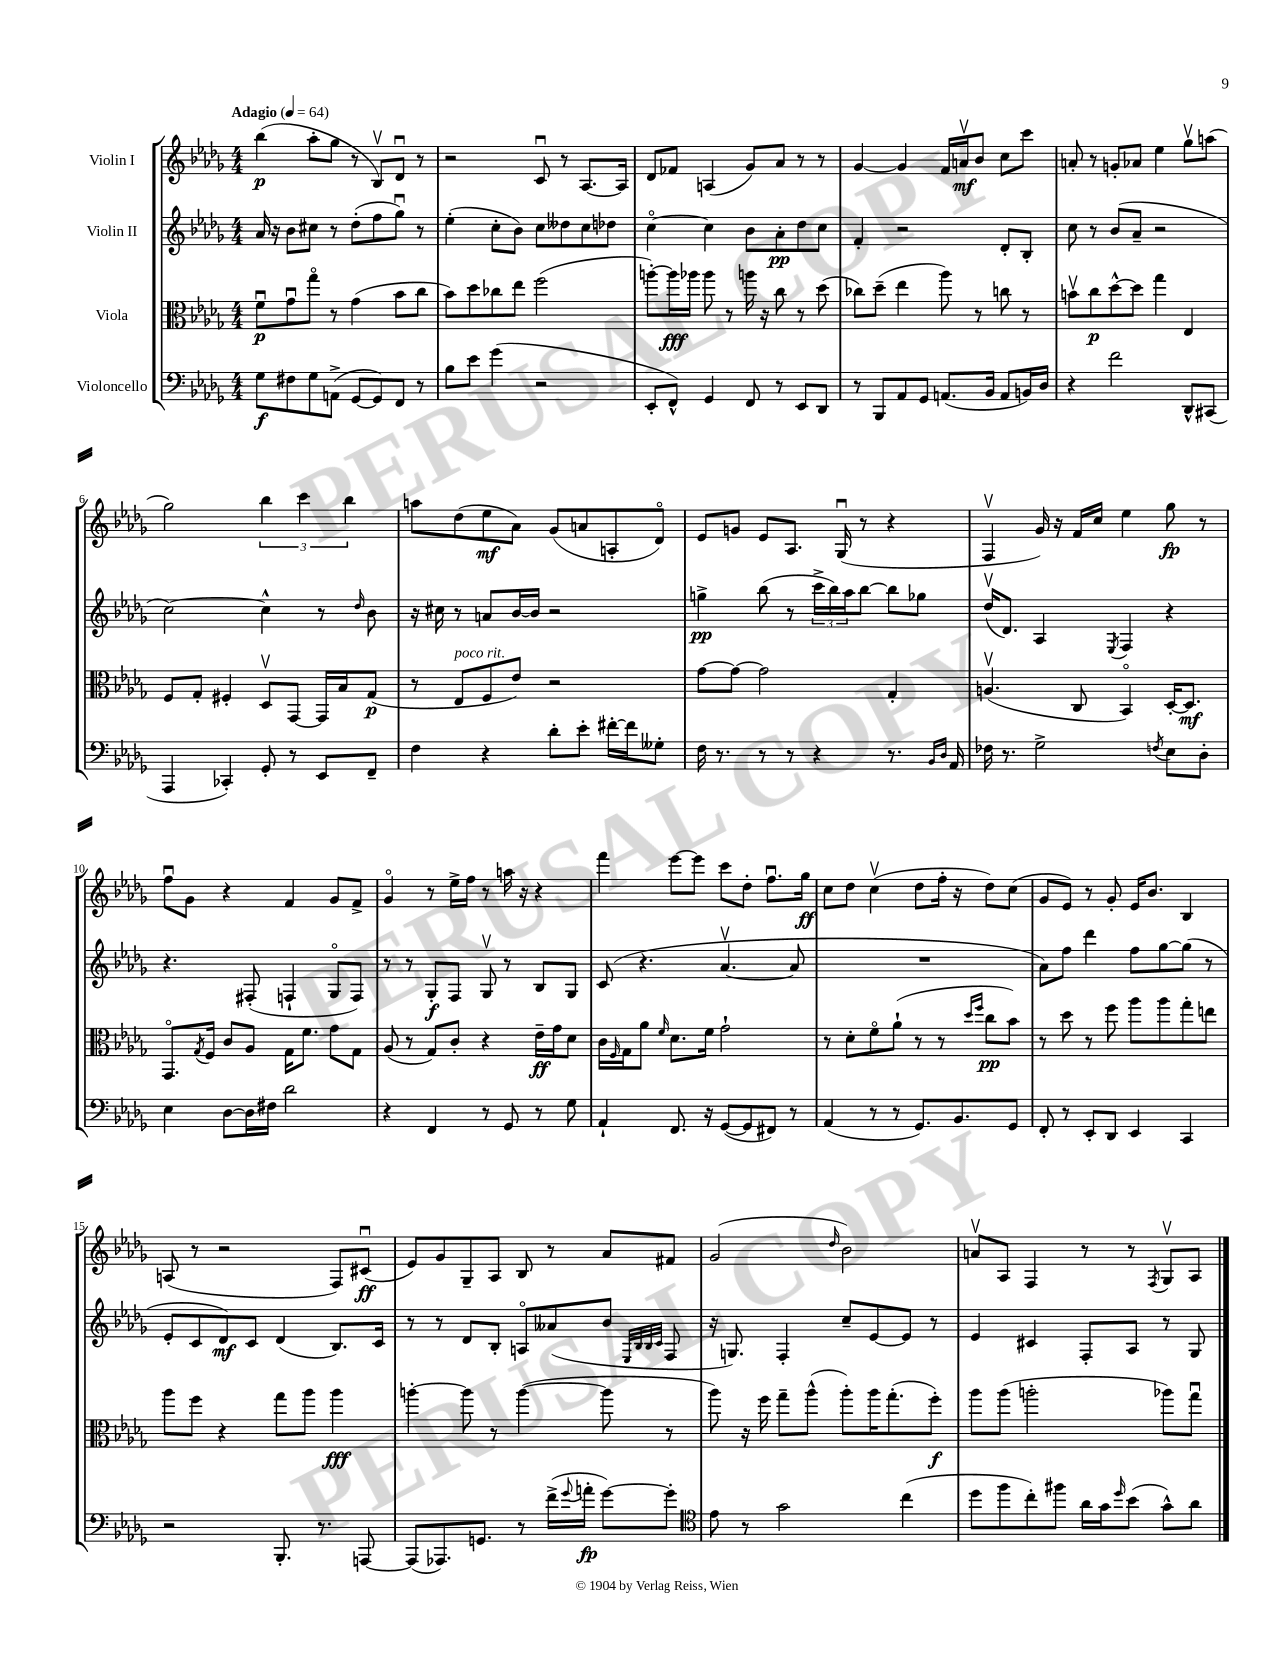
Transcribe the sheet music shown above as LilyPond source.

<<
\new StaffGroup <<
\new Staff = "s0" \with { instrumentName = "Violin I" } {
    \clef treble \key des \major \numericTimeSignature \time 4/4 \tempo "Adagio" 4 = 64
    bes''4\p( aes''8-. ges''8 r8 bes8\upbow) des'8\downbow r8 |
    r2 c'8\downbow r8 aes8.~ aes16 |
    des'8 fes'8 a4( ges'8) aes'8 r8 r8 |
    ges'4~ ges'4 f'16 a'16\upbow\mf bes'8 c''8 c'''8 |
    a'8-. r8 g'8-. aes'8 ees''4 ges''8\upbow a''8( |
    ges''2) \tuplet 3/2 { bes''4 c'''4 bes''4 } |
    a''8 des''8( ees''8\mf aes'8) ges'8( a'8 a8-. des'8\flageolet) |
    ees'8 g'8 ees'8 aes8. ges16\downbow( r8 r4 |
    f4\upbow ges'16) r16 f'16 c''16 ees''4 ges''8\fp r8 |
    f''8\downbow ges'8 r4 f'4 ges'8 f'8-> |
    ges'4\flageolet r8 ees''16-> f''16 r8 a''16 r16 r4 |
    f'''4 ees'''8~ ees'''8 c'''8 des''8-. f''8.\downbow ges''16\ff |
    c''8 des''8 c''4\upbow( des''8 f''16-. r16 des''8) c''8( |
    ges'8 ees'8) r8 ges'8-. ees'16 bes'8. bes4 |
    a8( r8 r2 f8) cis'8\downbow\ff( |
    ees'8) ges'8 ges8-- aes8 bes8 r8 aes'8 fis'8 |
    ges'2( \grace { des''16 } bes'2) |
    a'8\upbow aes8 f4 r8 r8 \acciaccatura { f8 } ges8\upbow aes8 \bar "|." |
}
\new Staff = "s1" \with { instrumentName = "Violin II" } {
    \clef treble \key des \major \numericTimeSignature \time 4/4
    aes'16 r16 bes'8 cis''8 r8 des''8-.( f''8 ges''8\downbow) r8 |
    ees''4-.( c''8-. bes'8) c''8 deses''8 c''8 des''8 |
    c''4~\flageolet c''4 bes'8 aes'8-.\pp des''8 c''8 |
    f'4-. r2 des'8-. bes8-. |
    c''8 r8 bes'8( aes'8-- r2 |
    c''2~) c''4-^ r8 \grace { des''16 } bes'8 |
    r16 cis''16 r8 a'8 bes'16~ bes'16 r2 |
    g''4->\pp bes''8( r8 \tuplet 3/2 { c'''16-> bes''16) aes''16 } bes''8~ bes''8 ges''8 |
    des''16\upbow( des'8.) aes4 \acciaccatura { ees8 } f4 r4 |
    r4. fis8-.( f4-! ges8\flageolet f8) |
    r8 r8 ges8-.\f f8 ges8\upbow r8 bes8 ges8 |
    c'8( r4. aes'4.~\upbow aes'8 |
    R1 |
    aes'8) f''8 des'''4 f''8 ges''8~ ges''8( r8 |
    ees'8-. c'8 des'8\mf) c'8 des'4( bes8.) c'16 |
    r8 r8 des'8 bes8-. a8\flageolet aeses'8( bes'8 \grace { ees32 bes32 bes32 c'32 } f8 |
    r16 g8.) f4-. c''8-- ees'8~ ees'8 r8 |
    ees'4 cis'4 f8-. aes8 r8 ges8 \bar "|." |
}
\new Staff = "s2" \with { instrumentName = "Viola" } {
    \clef alto \key des \major \numericTimeSignature \time 4/4
    f'8\downbow\p ges'8\downbow ges''8\flageolet r8 ges'4( bes'8 c''8 |
    bes'8) des''8 ces''8 ees''8 f''2( |
    a''8~-.) a''16\fff aes''16 aes''8 r8 a''16 r16 c''8 r8 des''8( |
    ces''8) des''8--( ees''4 aes''8) r8 c''8 r8 |
    b'8\upbow c''8\p des''8~-^ des''8 ges''4 ees4 |
    f8 ges8-. fis4-. des8\upbow ges,8~ ges,16 bes16 ges8\p( |
    r8 ees8^\markup { \italic "poco rit." } f8 ees'8) r2 |
    ges'8~ ges'8~ ges'2 ges4-. |
    a4.\upbow( c8 bes,4\flageolet) des16~-. des8.\mf |
    ges,8.\flageolet \acciaccatura { ges8 } f16 c'8 aes8 ges16 f'8. ges'8 ges8 |
    aes8( r8 ges8) c'8-. r4 ees'16--\ff ges'16 des'8 |
    c'16 \grace { f16 } ges16 aes'8 \grace { f'16 } des'8. f'16 ges'2-! |
    r8 des'8-. f'8\flageolet aes'8-!( r8 r8 \grace { des''16 f''16 } c''8\pp bes'8) |
    r8 des''8 r8 f''8 aes''8 aes''8 ges''8-. e''8 |
    aes''8 f''8 r4 ges''8 aes''8 aes''4\fff |
    a''4~-. a''8 r8 a''4~( a''8 r8 |
    aes''8) r16 f''16 ges''8-- aes''8-^( aes''8-.) aes''16 ges''8.-.( f''8-.\f) |
    aes''8 aes''8( a''2-. aes''8) ges''8\downbow \bar "|." |
}
\new Staff = "s3" \with { instrumentName = "Violoncello" } {
    \clef bass \key des \major \numericTimeSignature \time 4/4
    ges8\f fis8 ges8 a,8->( ges,8~ ges,8) f,8 r8 |
    bes8 ees'8 ges'4( r2 |
    ees,8-. f,8-^) ges,4 f,8 r8 ees,8 des,8 |
    r8 bes,,8 aes,8 ges,8 a,8.( bes,16 a,8 b,16) des16 |
    r4 f'2 des,8-^ cis,8( |
    aes,,4 ces,4-.) ges,8-. r8 ees,8 f,8-- |
    f4 r4 des'8-. ees'8-. fis'16~-. fis'16 geses8-. |
    f16 r8. r8 r8 r4 r8. \grace { bes,16 des16 } aes,16 |
    fes16 r8. ges2-> \acciaccatura { f8 } ees8 des8-. |
    ees4 des8~ des16 fis16 des'2 |
    r4 f,4 r8 ges,8 r8 ges8 |
    aes,4-! f,8. r16 ges,8~( ges,8 fis,8) r8 |
    aes,4( r8 r8 ges,8.) bes,8. ges,8 |
    f,8-. r8 ees,8-. des,8 ees,4 c,4 |
    r2 bes,,8.-. r8. a,,8~ |
    a,,8( aes,,8.) g,8. r8 f'16->( \appoggiatura { ges'8 } a'16-.\fp ges'8~) ges'8-. |
    \clef tenor ees'8 r8 ges'2 c''4( |
    des''8 f''8 c''8-.) fis''8 aes'16 ges'16 \grace { des''16 } bes'8( ges'8-^) aes'8 \bar "|." |
}
>>
>>
